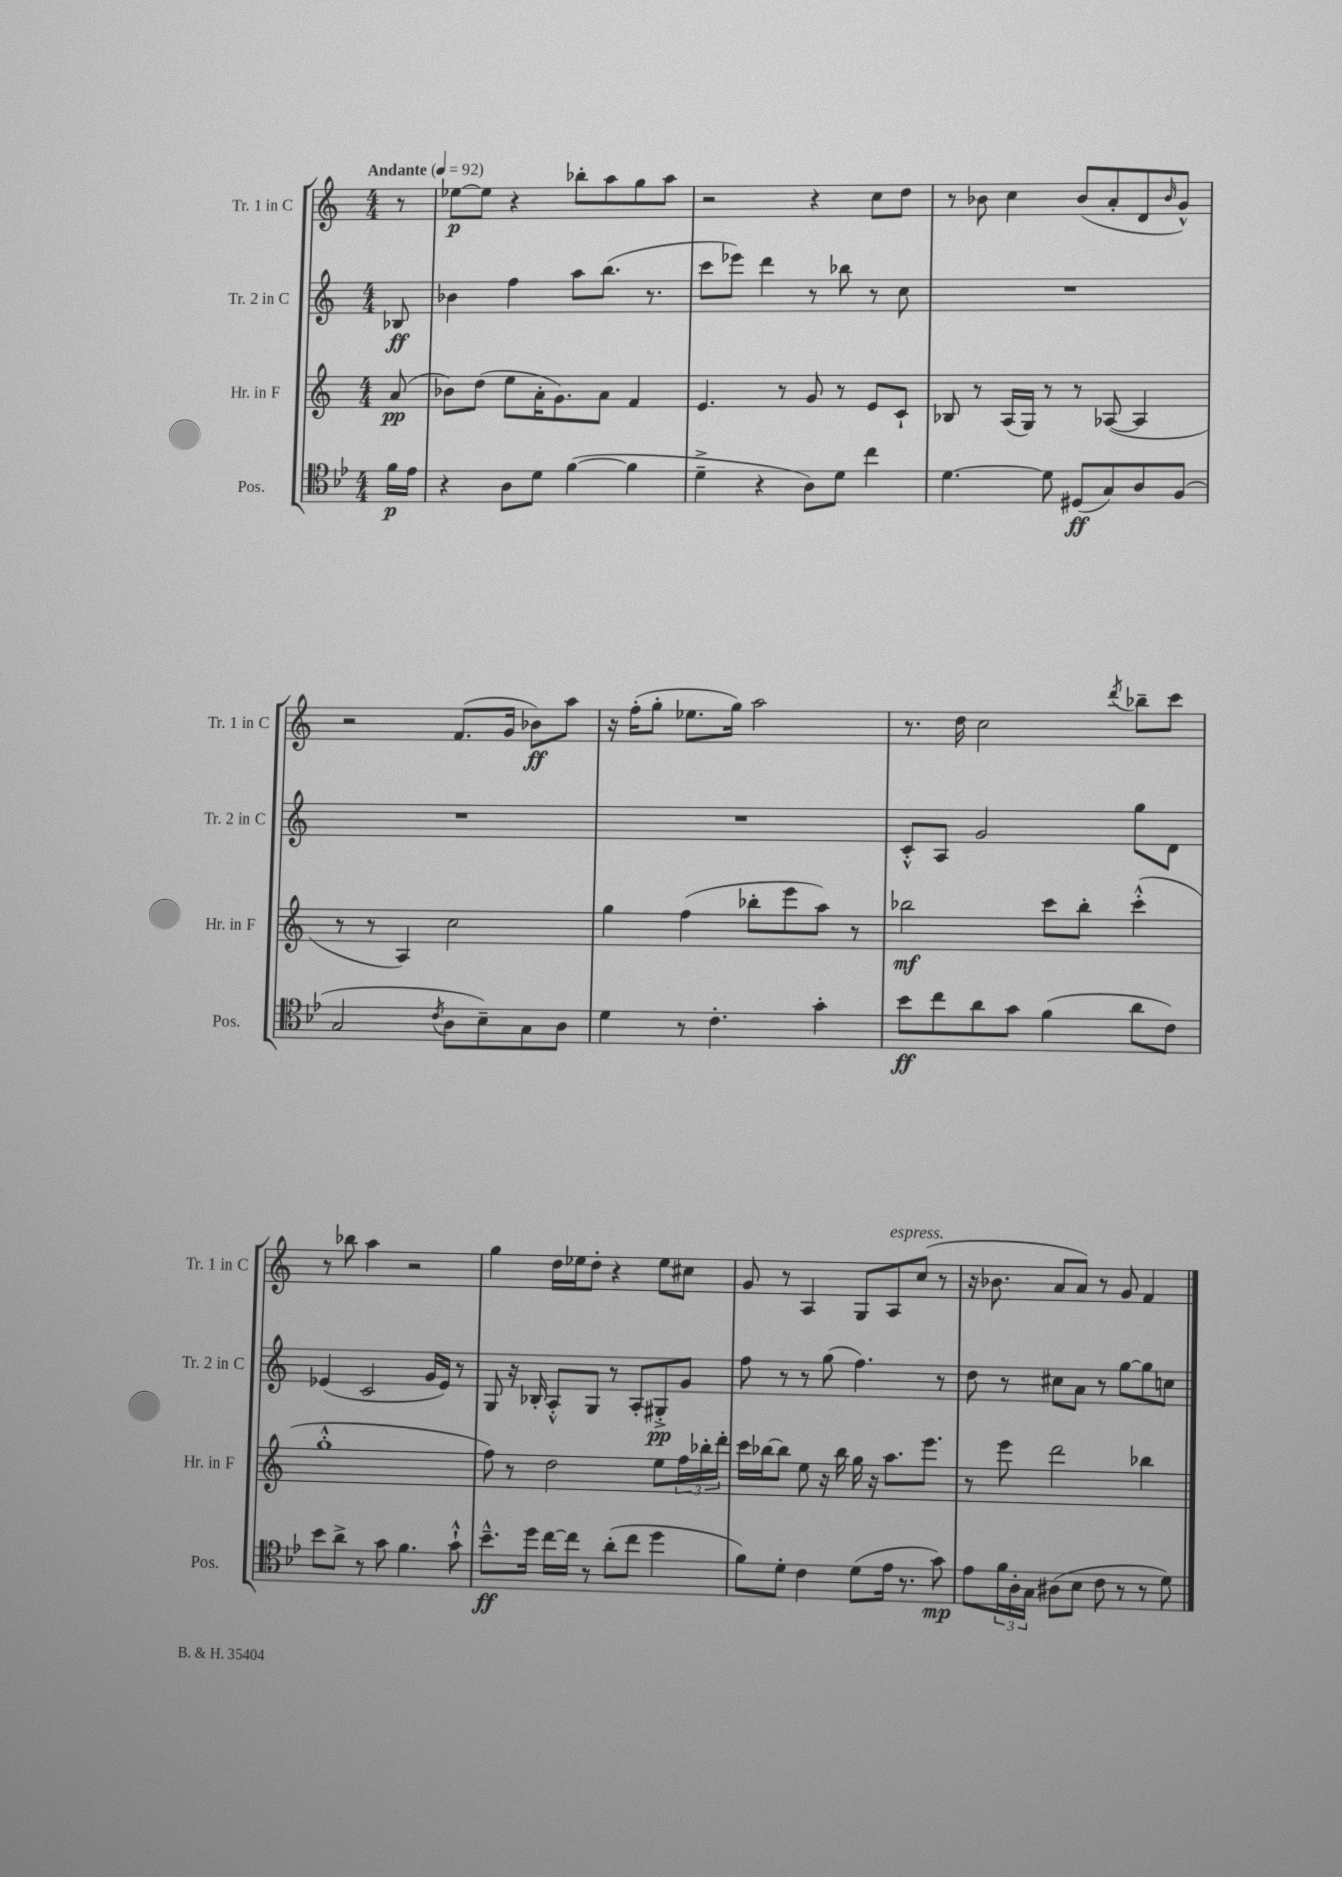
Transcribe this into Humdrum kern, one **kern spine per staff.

**kern	**dynam	**kern	**dynam	**kern	**dynam	**kern	**dynam
*part4	*part4	*part3	*part3	*part2	*part2	*part1	*part1
*staff4	*staff4	*staff3	*staff3	*staff2	*staff2	*staff1	*staff1
*I"Pos.	*	*I"Hr. in F	*	*I"Tr. 2 in C	*	*I"Tr. 1 in C	*
*I'Pos.	*	*I'Hr. in F	*	*I'Tr. 2 in C	*	*I'Tr. 1 in C	*
*clefC4	*	*clefG2	*	*clefG2	*	*clefG2	*
*k[b-e-]	*	*k[]	*	*k[]	*	*k[]	*
*M4/4	*	*M4/4	*	*M4/4	*	*M4/4	*
*MM92	*	*MM92	*	*MM92	*	*MM92	*
=	=	=	=	=	=	=	=
!	!	!	!	!	!	!LO:TX:a:B:t=Andante	!
16f\LL	p	(8a/	pp	8B-X/	ff	8r	.
16e-\JJ	.	.	.	.	.	.	.
=1	=1	=1	=1	=1	=1	=1	=1
4r	.	8b-X\L)	.	4b-X\	.	[8ee-X\L	p
.	.	(8dd\J	.	.	.	8ee-\J]	.
8A\L	.	8ee\L	.	4ff\	.	4r	.
8d\J	.	16a'\K	.	.	.	.	.
.	.	8.g\)	.	.	.	.	.
([4f\	.	.	.	8aa\L	.	8bb-X'\L	.
.	.	8a\J	.	(8.bb\J	.	8aa\	.
4f\]	.	4f/	.	.	.	8gg\	.
.	.	.	.	8.r	.	.	.
.	.	.	.	.	.	8aa\J	.
=2	=2	=2	=2	=2	=2	=2	=2
4d~^\	.	4.e/	.	8ccc\L	.	2r	.
.	.	.	.	8eee-X\J)	.	.	.
4r	.	.	.	4ddd\	.	.	.
.	.	8r	.	.	.	.	.
8A\L)	.	8g/	.	8r	.	4r	.
8d\J	.	8r	.	8bb-X\	.	.	.
4cc\	.	8e/L	.	8r	.	8cc\L	.
.	.	8c`/J	.	8cc\	.	8dd\J	.
=3	=3	=3	=3	=3	=3	=3	=3
[4.d\	.	8B-X/	.	1r	.	8r	.
.	.	8r	.	.	.	8b-X\	.
.	.	(16A/LL	.	.	.	4cc\	.
.	.	16G/JJ)	.	.	.	.	.
8d\]	.	8r	.	.	.	.	.
(8D#X/L	ff	8r	.	.	.	(8b-/L	.
8G/)	.	([8A-X/	.	.	.	8a'/	.
8A/	.	4A-/]	.	.	.	8d/	.
.	.	.	.	.	.	16qqb-/	.
(8F/J	.	.	.	.	.	8g^^/J)	.
!!LO:LB:g=z
=4	=4	=4	=4	=4	=4	=4	=4
2G/	.	8r	.	1r	.	2r	.
.	.	8r	.	.	.	.	.
.	.	4A/)	.	.	.	.	.
8qc/	.	.	.	.	.	.	.
8A\L	.	2cc\	.	.	.	(8.f/L	.
8B-~\)	.	.	.	.	.	.	.
.	.	.	.	.	.	16g/Jk	.
8G\	.	.	.	.	.	8b-X\L)	ff
8A\J	.	.	.	.	.	8aa\J	.
=5	=5	=5	=5	=5	=5	=5	=5
4d\	.	4gg\	.	1r	.	16r	.
.	.	.	.	.	.	(16ff'\KL	.
.	.	.	.	.	.	8gg'\J	.
8r	.	(4ff\	.	.	.	8.ee-X\L	.
4.c'\	.	.	.	.	.	.	.
.	.	.	.	.	.	16gg\Jk)	.
.	.	8bb-X'\L	.	.	.	2aa\	.
.	.	8eee\	.	.	.	.	.
4g'\	.	8aa\J)	.	.	.	.	.
.	.	8r	.	.	.	.	.
=6	=6	=6	=6	=6	=6	=6	=6
8b-\L	ff	2bb-X\	mf	8c'^^/L	.	8.r	.
8cc\	.	.	.	8A/J	.	.	.
.	.	.	.	.	.	16dd\	.
8a\	.	.	.	2g/	.	2cc\	.
8g\J	.	.	.	.	.	.	.
(4f\	.	8ccc\L	.	.	.	.	.
.	.	8bb-'\J	.	.	.	.	.
.	.	.	.	.	.	8qddd/	.
8a\L	.	(4ccc'^^\	.	8gg\L	.	8bb-X~\L	.
8c\J)	.	.	.	8d\J	.	8ccc\J	.
!!LO:LB:g=z
=7	=7	=7	=7	=7	=7	=7	=7
8b-\L	.	1gg'^^	.	(4e-X/	.	8r	.
8a^\J	.	.	.	.	.	8bb-X\	.
8r	.	.	.	2c/	.	4aa\	.
8g\	.	.	.	.	.	.	.
4.f\	.	.	.	.	.	2r	.
.	.	.	.	16g/LL	.	.	.
.	.	.	.	16e-/JJ)	.	.	.
8g`^^\	.	.	.	8r	.	.	.
=8	=8	=8	=8	=8	=8	=8	=8
8.b-~^^\L	ff	8ff\)	.	8G/	.	4gg\	.
.	.	8r	.	16r	.	.	.
16dd\Jk	.	.	.	16B-X'/	.	.	.
[16cc\LL	.	2dd\	.	8A'^^/L	.	16dd\LL	.
16cc\JJ]	.	.	.	.	.	16ee-X\J	.
8r	.	.	.	8G/J	.	8dd'\J	.
(8a'\L	.	.	.	8r	.	4r	.
8cc\J	.	.	.	8A'/L	.	.	.
4dd\	.	8ee\L	.	8G#X'^/	pp	8ee-\L	.
.	.	24ff\L	.	8g/J	.	8cc#X\J	.
.	.	24bb-X'\	.	.	.	.	.
.	.	24ddd'\JJ	.	.	.	.	.
=9	=9	=9	=9	=9	=9	=9	=9
8f\L)	.	16ccc\LL	.	8ff\	.	8g/	.
.	.	[16bb-X\J	.	.	.	.	.
8d'\J	.	8bb-\J]	.	8r	.	8r	.
4c\	.	8ee\	.	8r	.	4A/	.
.	.	16r	.	(8gg\	.	.	.
.	.	16bb-\	.	.	.	.	.
(8d\L	.	16gg\	.	4.ff\)	.	8G/L	.
.	.	16r	.	.	.	.	.
!	!	!	!	!	!	!LO:TX:a:i:t=espress.	!
16e-\Jk	.	8.aa\L	.	.	.	8A/	.
8.r	.	.	.	.	.	.	.
.	.	.	.	.	.	(8cc/J	.
.	.	8.eee\J	.	.	.	.	.
8g\)	mp	.	.	8r	.	8r	.
=10	=10	=10	=10	=10	=10	=10	=10
8e-\L	.	8r	.	8dd\	.	16r	.
.	.	.	.	.	.	8.b-X\	.
24f\L	.	8eee\	.	8r	.	.	.
24A'\	.	.	.	.	.	.	.
24G\JJ	.	.	.	.	.	.	.
(8A#X\L	.	2ddd\	.	8cc#X\L	.	8a/L	.
8B-\J	.	.	.	8a\J	.	8a/J)	.
8c\	.	.	.	8r	.	8r	.
8r	.	.	.	[8gg\L	.	8g/	.
8r	.	4bb-X\	.	8gg\]	.	4f/	.
8d\)	.	.	.	8ccn\J	.	.	.
==	==	==	==	==	==	==	==
*-	*-	*-	*-	*-	*-	*-	*-
